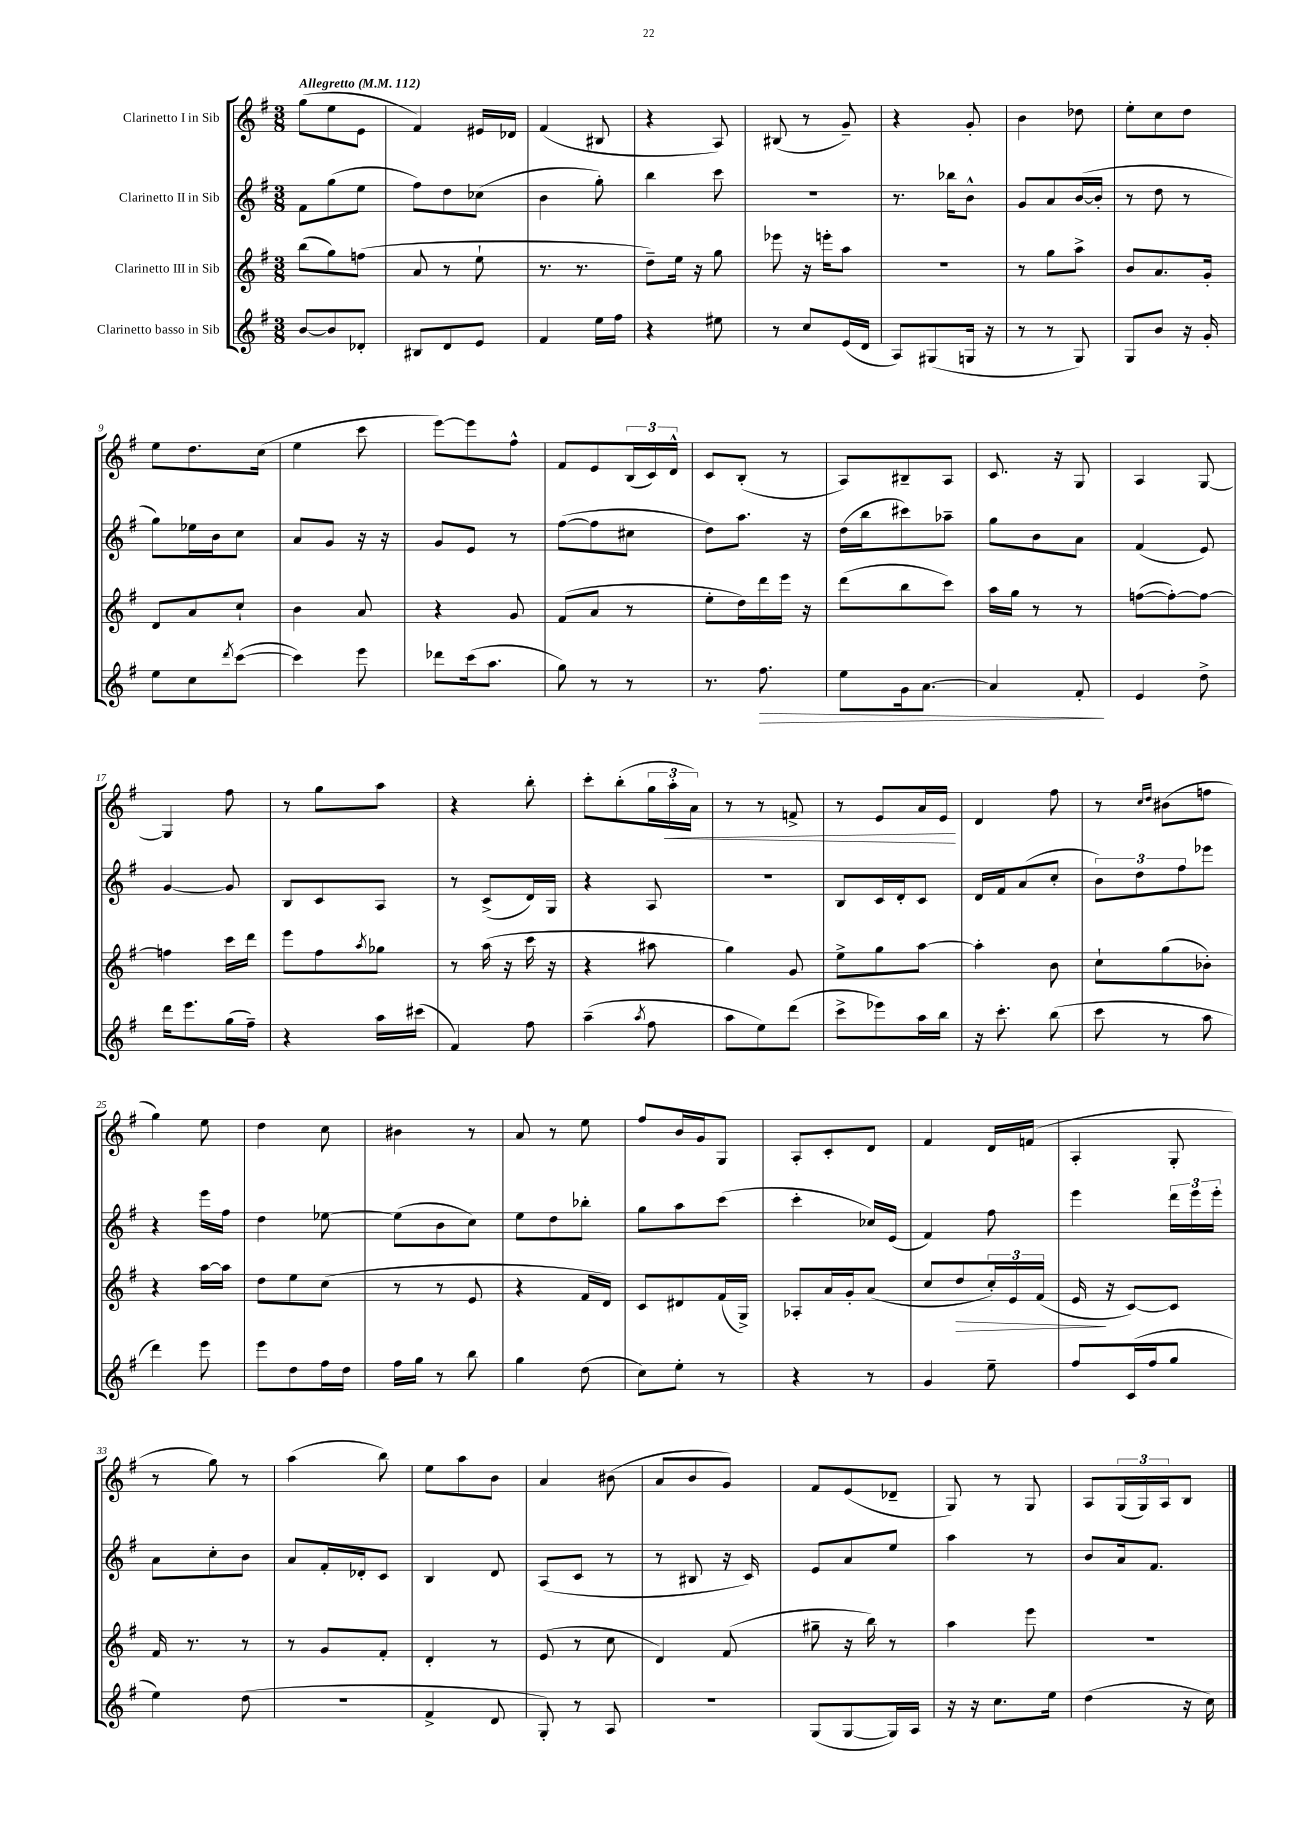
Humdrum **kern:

**kern	**dynam	**kern	**dynam	**kern	**kern	**dynam
*part4	*part4	*part3	*part3	*part2	*part1	*part1
*staff4	*staff4	*staff3	*staff3	*staff2	*staff1	*staff1
*I"Clarinetto basso in Sib	*	*I"Clarinetto III in Sib	*	*I"Clarinetto II in Sib	*I"Clarinetto I in Sib	*
*clefG2	*	*clefG2	*	*clefG2	*clefG2	*
*k[f#]	*	*k[f#]	*	*k[f#]	*k[f#]	*
*M3/8	*	*M3/8	*	*M3/8	*M3/8	*
*MM112	*	*MM112	*	*MM112	*MM112	*
=1	=1	=1	=1	=1	=1	=1
!	!	!	!	!	!LO:TX:a:B:t=Allegretto	!
[8b/L	.	(8bb\L	.	8f#\L	(8gg\L	.
8b/]	.	8gg\)	.	(8gg\	8ee\	.
8d-X'/J	.	(8ffn\J	.	8ee\J	8e\J	.
=2	=2	=2	=2	=2	=2	=2
8B#X/L	.	8a/	.	8ff#\L)	4f#/)	.
8d/	.	8r	.	8dd\	.	.
8e/J	.	8ee`\	.	(8cc-X\J	16e#X/LL	.
.	.	.	.	.	16d-X/JJ	.
=3	=3	=3	=3	=3	=3	=3
4f#/	.	8.r	.	4b\	(4f#/	.
.	.	8.r	.	.	.	.
16ee\LL	.	.	.	8gg'\)	8B#X/	.
16ff#\JJ	.	.	.	.	.	.
=4	=4	=4	=4	=4	=4	=4
4r	.	8dd~\L)	.	4bb\	4r	.
.	.	16ee\Jk	.	.	.	.
.	.	16r	.	.	.	.
8ee#X\	.	8gg\	.	8ccc\	8A/)	.
=5	=5	=5	=5	=5	=5	=5
8r	.	8eee-X\	.	4.r	(8B#X/	.
8cc/L	.	16r	.	.	8r	.
.	.	16eeen'\KL	.	.	.	.
(16e/L	.	8aa\J	.	.	8g~/)	.
16d/JJ	.	.	.	.	.	.
=6	=6	=6	=6	=6	=6	=6
8A/L)	.	4.r	.	8.r	4r	.
(8G#X/	.	.	.	.	.	.
.	.	.	.	16bb-X\KL	.	.
16Gn/Jk	.	.	.	8b^^\J	8g'/	.
16r	.	.	.	.	.	.
=7	=7	=7	=7	=7	=7	=7
8r	.	8r	.	8g/L	4b\	.
8r	.	8gg\L	.	8a/	.	.
8G/)	.	8aa^\J	.	([16b/L	8dd-X\	.
.	.	.	.	16b'/JJ]	.	.
=8	=8	=8	=8	=8	=8	=8
8G/L	.	8b/L	.	8r	8ee'\L	.
8b/J	.	8.a/	.	8dd\	8cc\	.
16r	.	.	.	8r	8dd\J	.
16g'/	.	16g'/Jk	.	.	.	.
!!LO:LB:g=z
=9	=9	=9	=9	=9	=9	=9
8ee\L	.	8d/L	.	8gg\L)	8ee\L	.
8cc\	.	8a/	.	16ee-X\L	8.dd\	.
.	.	.	.	16b\J	.	.
8qddd/	.	.	.	.	.	.
([8ccc\J	.	8cc`/J	.	8cc\J	.	.
.	.	.	.	.	(16cc\Jk	.
=10	=10	=10	=10	=10	=10	=10
4ccc\])	.	4b\	.	8a/L	4ee\	.
.	.	.	.	8g/J	.	.
8eee\	.	8a/	.	16r	8ccc\	.
.	.	.	.	16r	.	.
=11	=11	=11	=11	=11	=11	=11
8ddd-X\L	.	4r	.	8g/L	[8eee\L)	.
(16ccc\k	.	.	.	8e/J	8eee\]	.
8.aa\J	.	.	.	.	.	.
.	.	8g/	.	8r	8ff#^^\J	.
=12	=12	=12	=12	=12	=12	=12
8gg\)	.	(8f#/L	.	([8ff#\L	8f#/L	.
8r	.	8a/J	.	8ff#\]	8e/	.
8r	.	8r	.	8cc#X\J	(24B/L	.
.	.	.	.	.	24c/)	.
.	.	.	.	.	24d^^/JJ	.
=13	=13	=13	=13	=13	=13	=13
8.r	.	8ee'\L	.	8dd\L)	8c/L	.
.	.	16dd\L)	.	8.aa\J	(8B'/J	.
!	!LO:HP:b	!	!	!	!	!
8.ff#\	>	16ddd\	.	.	.	.
.	.	16eee\JJ	.	.	8r	.
.	.	16r	.	16r	.	.
=14	=14	=14	=14	=14	=14	=14
8ee\L	.	(8ddd\L	.	(16dd\LL	8A/L)	.
.	.	.	.	16bb\J	.	.
16g\k	.	8bb\	.	8ccc#X\)	8B#X~/	.
[8.a\J	.	.	.	.	.	.
.	.	8ccc\J)	.	8aa-X~\J	8A/J	.
=15	=15	=15	=15	=15	=15	=15
4a/]	.	16aa\LL	.	8gg\L	8.c/	.
.	.	16gg\JJ	.	.	.	.
.	.	8r	.	8b\	.	.
.	.	.	.	.	16r	.
8f#'/	.	8r	.	8a\J	8G/	.
.	]	.	.	.	.	.
=16	=16	=16	=16	=16	=16	=16
4e/	.	([8ffn\L	.	(4f#/	4A/	.
.	.	8ff'\_)	.	.	.	.
8dd^\	.	8ff\J_	.	8e/)	[8G/	.
!!LO:LB:g=z
=17	=17	=17	=17	=17	=17	=17
16ddd\KL	.	4ffn\]	.	[4g/	4G/]	.
8.eee\	.	.	.	.	.	.
(16gg\L	.	16ccc\LL	.	8g/]	8ff#\	.
16ff#~\JJ)	.	16ddd\JJ	.	.	.	.
=18	=18	=18	=18	=18	=18	=18
4r	.	8eee\L	.	8B/L	8r	.
.	.	8ff#\	.	8c/	8gg\L	.
.	.	8qaa/	.	.	.	.
16aa\LL	.	8gg-X\J	.	8A/J	8aa\J	.
(16ccc#X\JJ	.	.	.	.	.	.
=19	=19	=19	=19	=19	=19	=19
4f#/)	.	8r	.	8r	4r	.
.	.	(16aa\	.	(8c^/L	.	.
.	.	16r	.	.	.	.
8ff#\	.	16ccc\	.	16d/L)	8bb'\	.
.	.	16r	.	16G/JJ	.	.
=20	=20	=20	=20	=20	=20	=20
(4aa~\	.	4r	.	4r	8ccc'\L	.
.	.	.	.	.	(8bb'\	.
8qaa/	.	.	.	.	.	.
8ff#\	.	8aa#X\	.	8A/	24gg\L	.
!	!	!	!	!	!	!LO:HP:b
.	.	.	.	.	24aa'\	<
.	.	.	.	.	24a\JJ)	.
=21	=21	=21	=21	=21	=21	=21
8aa\L	.	4gg\)	.	4.r	8r	.
8ee\)	.	.	.	.	8r	.
(8ddd\J	.	8g/	.	.	8fn^/	.
=22	=22	=22	=22	=22	=22	=22
8ccc^\L	.	8ee^\L	.	8B/L	8r	.
8eee-X\)	.	8gg\	.	16c/L	8e/L	.
.	.	.	.	16d'/J	.	.
16aa\L	.	[8aa\J	.	8c/J	16a/L	.
16bb\JJ	.	.	.	.	16e/JJ	.
.	.	.	.	.	.	[
=23	=23	=23	=23	=23	=23	=23
16r	.	4aa'\]	.	16d/LL	4d/	.
8.ccc'\	.	.	.	16f#/J	.	.
.	.	.	.	(8a/	.	.
(8bb\	.	8b\	.	8cc'/J	8ff#\	.
=24	=24	=24	=24	=24	=24	=24
8ccc\	.	8cc`\L	.	12b\L)	8r	.
.	.	.	.	12dd\	.	.
.	.	.	.	.	16qqcc/LL	.
.	.	.	.	.	16qqdd/JJ	.
8r	.	(8gg\	.	.	(8b#X\L	.
.	.	.	.	12ff#\	.	.
8aa\	.	8b-X'\J)	.	8eee-X\J	8ffn\J	.
!!LO:LB:g=z
=25	=25	=25	=25	=25	=25	=25
4ddd\)	.	4r	.	4r	4gg\)	.
8eee\	.	[16aa\LL	.	16eee\LL	8ee\	.
.	.	16aa\JJ]	.	16ff#\JJ	.	.
=26	=26	=26	=26	=26	=26	=26
8eee\L	.	8dd\L	.	4dd\	4dd\	.
8dd\	.	8ee\	.	.	.	.
16ff#\L	.	(8cc\J	.	[8ee-X\	8cc\	.
16dd\JJ	.	.	.	.	.	.
=27	=27	=27	=27	=27	=27	=27
16ff#\LL	.	8r	.	(8ee-\L]	4b#X\	.
16gg\JJ	.	.	.	.	.	.
8r	.	8r	.	8b\	.	.
8bb\	.	8e/	.	8cc\J)	8r	.
=28	=28	=28	=28	=28	=28	=28
4gg\	.	4r	.	8ee\L	8a/	.
.	.	.	.	8dd\	8r	.
(8dd\	.	16f#/LL	.	8bb-X'\J	8ee\	.
.	.	16d/JJ)	.	.	.	.
=29	=29	=29	=29	=29	=29	=29
8cc\L)	.	8c/L	.	8gg\L	8ff#/L	.
8ee'\J	.	8d#X/	.	8aa\	16b/L	.
.	.	.	.	.	16g/J	.
8r	.	(16f#/L	.	(8ccc\J	8G/J	.
.	.	16G^/JJ)	.	.	.	.
=30	=30	=30	=30	=30	=30	=30
4r	.	8A-X'/L	.	4ccc'\	8A'/L	.
.	.	16a/L	.	.	8c'/	.
.	.	16g'/J	.	.	.	.
8r	.	(8a/J	.	16cc-X/LL)	8d/J	.
.	.	.	.	(16e/JJ	.	.
=31	=31	=31	=31	=31	=31	=31
4g/	.	8cc/L	.	4f#/)	4f#/	.
!	!	!	!LO:HP:b	!	!	!
.	.	8dd/	>	.	.	.
8ee~\	.	24cc'/L)	.	8ff#\	16d/LL	.
.	.	24e/	.	.	.	.
.	.	.	.	.	(16fn/JJ	.
.	.	(24f#/JJ	.	.	.	.
=32	=32	=32	=32	=32	=32	=32
8ff#/L	.	16e/	.	4eee\	4A'/	.
.	.	16r	]	.	.	.
(16c/L	.	[8c/L)	.	.	.	.
16ff#/J	.	.	.	.	.	.
8gg/J	.	8c/J]	.	24ddd\LL	8G'/	.
.	.	.	.	24eee\	.	.
.	.	.	.	24eee'\JJ	.	.
!!LO:LB:g=z
=33	=33	=33	=33	=33	=33	=33
4ee\)	.	16f#/	.	8a\L	8r	.
.	.	8.r	.	.	.	.
.	.	.	.	8cc'\	8gg\)	.
(8dd\	.	8r	.	8b\J	8r	.
=34	=34	=34	=34	=34	=34	=34
4.r	.	8r	.	8a/L	(4aa\	.
.	.	8g/L	.	16f#'/L	.	.
.	.	.	.	16d-X'/J	.	.
.	.	8f#'/J	.	8c/J	8bb\)	.
=35	=35	=35	=35	=35	=35	=35
4f#^/	.	4d'/	.	4B/	8ee\L	.
.	.	.	.	.	8aa\	.
8d/	.	8r	.	8d/	8b\J	.
=36	=36	=36	=36	=36	=36	=36
8G'/)	.	(8e/	.	(8A/L	4a/	.
8r	.	8r	.	8c/J	.	.
8A/	.	8cc\	.	8r	(8b#X\	.
=37	=37	=37	=37	=37	=37	=37
4.r	.	4d/)	.	8r	8a/L	.
.	.	.	.	8B#X/	8b/	.
.	.	(8f#/	.	16r	8g/J)	.
.	.	.	.	16c/)	.	.
=38	=38	=38	=38	=38	=38	=38
(8G/L	.	8gg#X~\	.	8e/L	8f#/L	.
[8G/	.	16r	.	8a/	(8e/	.
.	.	16bb\)	.	.	.	.
16G/L])	.	8r	.	8ee/J	8d-X~/J	.
16A/JJ	.	.	.	.	.	.
=39	=39	=39	=39	=39	=39	=39
16r	.	4aa\	.	4aa\	8G/)	.
16r	.	.	.	.	.	.
8.cc\L	.	.	.	.	8r	.
.	.	8eee\	.	8r	8G/	.
16ee\Jk	.	.	.	.	.	.
=40	=40	=40	=40	=40	=40	=40
(4dd\	.	4.r	.	8b/L	8A/L	.
.	.	.	.	16a/k	(24G/L	.
.	.	.	.	.	24G/)	.
.	.	.	.	8.f#/J	.	.
.	.	.	.	.	24A/J	.
16r	.	.	.	.	8B/J	.
16cc\)	.	.	.	.	.	.
==	==	==	==	==	==	==
*-	*-	*-	*-	*-	*-	*-
